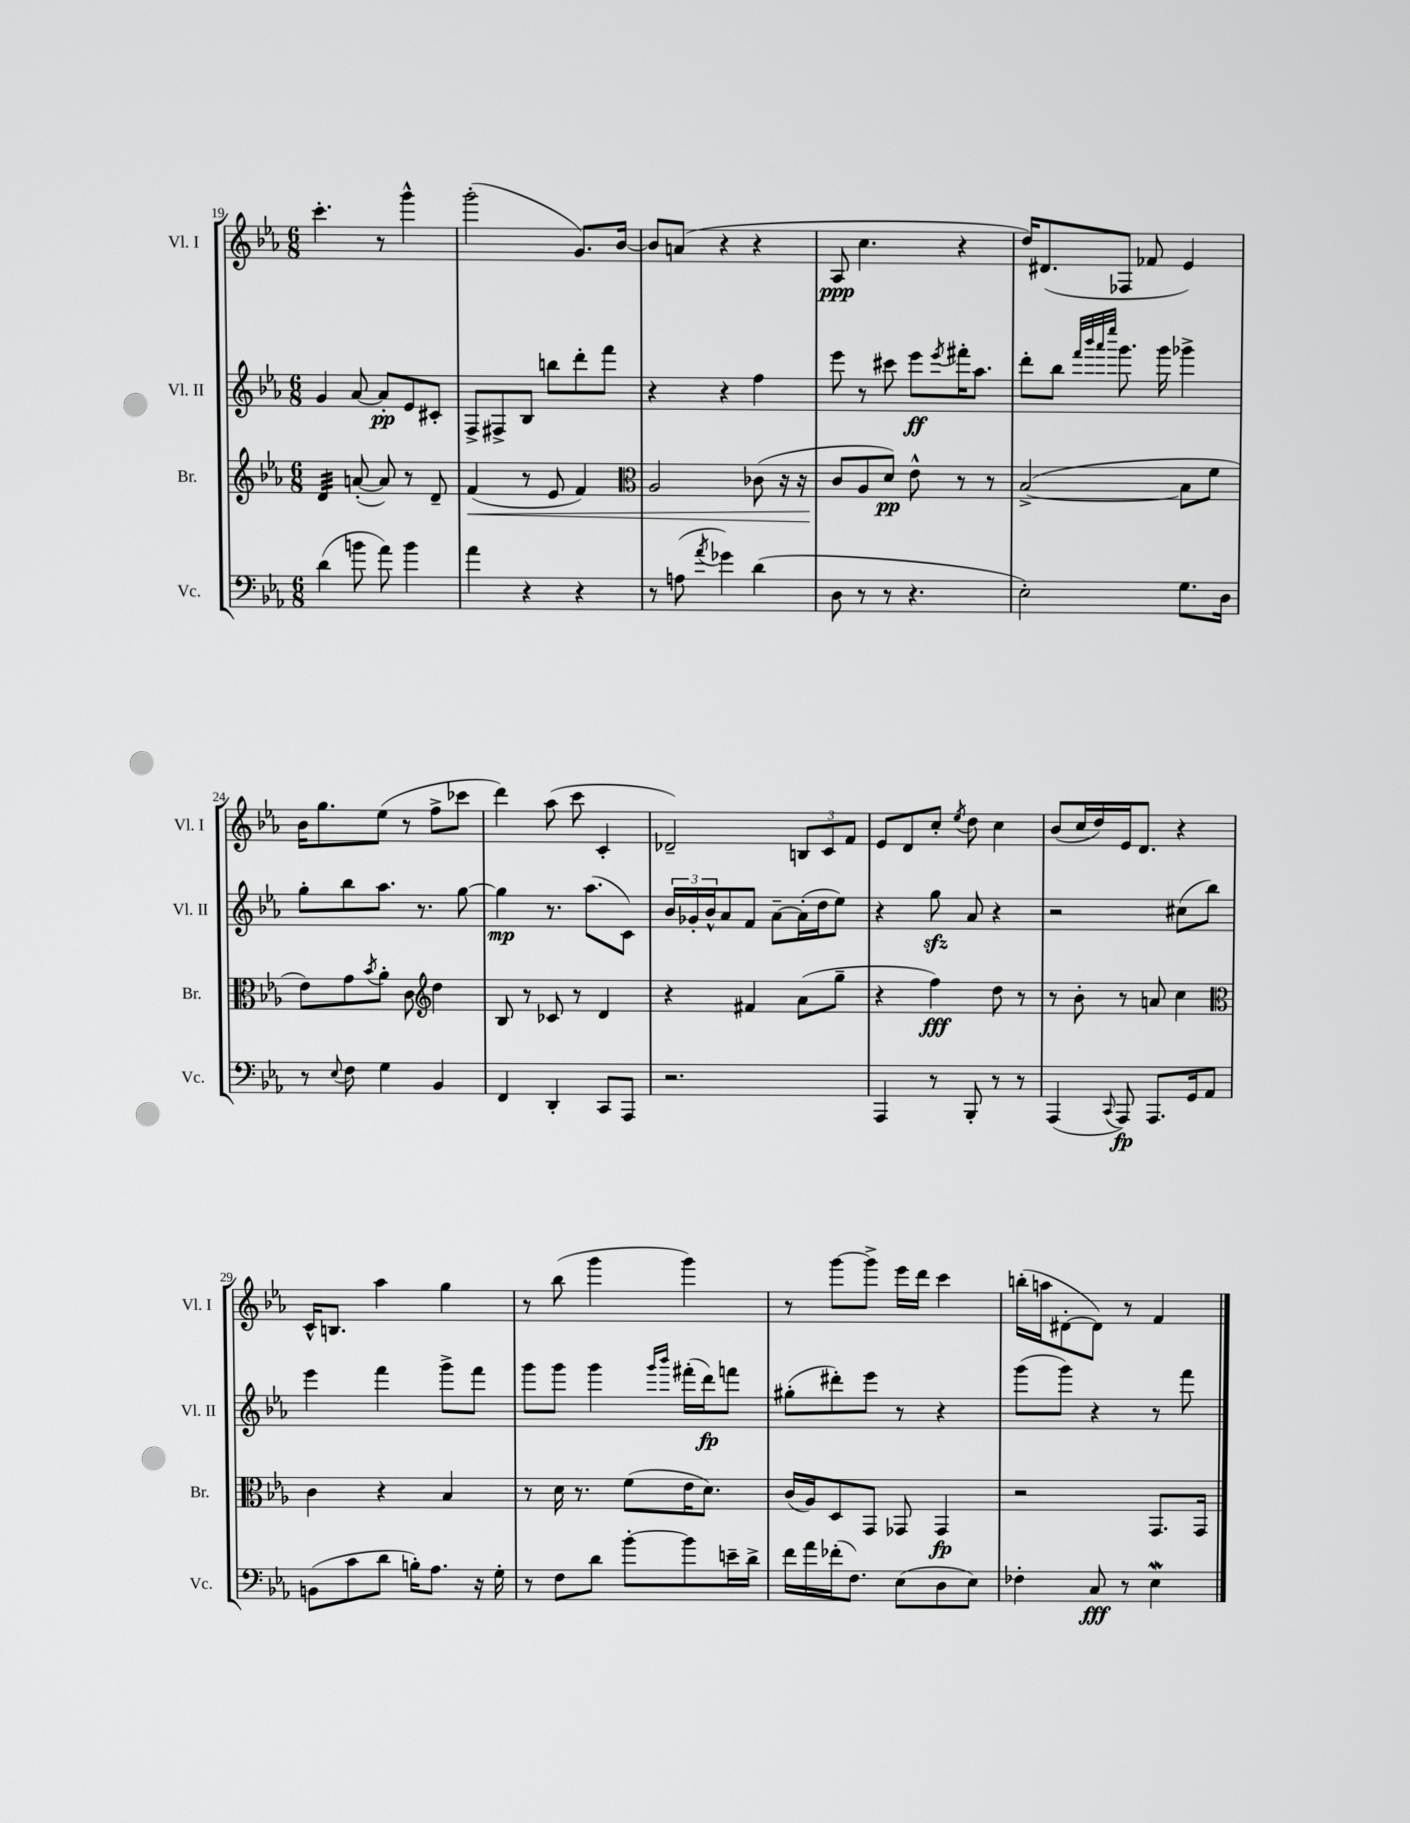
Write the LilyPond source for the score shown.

<<
\new StaffGroup <<
\new Staff = "s0" \with { instrumentName = "Vl. I" shortInstrumentName = "Vl. I" } {
    \clef treble \key ees \major \numericTimeSignature \time 6/8
    c'''4.-. r8 g'''4-^ |
    g'''2-.( g'8.) bes'16~ |
    bes'8 a'8( r4 r4 |
    aes8\ppp c''4. r4 |
    d''16) dis'8.( fes8 fes'8 ees'4) |
    bes'16 g''8. ees''8( r8 f''8-> ces'''8 |
    d'''4) aes''8( c'''8 c'4-. |
    des'2--) \tuplet 3/2 { b8 c'8 f'8 } |
    ees'8 d'8 c''8-. \acciaccatura { ees''8 } d''8 c''4 |
    bes'8( c''16 d''16) ees'16 d'8. r4 |
    c'16-^ b8. aes''4 g''4 |
    r8 bes''8( g'''4 g'''4) |
    r8 g'''8~ g'''8-> ees'''16 d'''16 c'''4 |
    b''16-.( a''16 dis'8~-. dis'8) r8 f'4 \bar "|." |
}
\new Staff = "s1" \with { instrumentName = "Vl. II" shortInstrumentName = "Vl. II" } {
    \clef treble \key ees \major \numericTimeSignature \time 6/8
    g'4 aes'8~ aes'8-.\pp ees'8 cis'8-. |
    f8-> fis8-> bes8 b''8 d'''8-. f'''8 |
    r4 r4 f''4 |
    ees'''8 r8 cis'''8 ees'''8\ff \acciaccatura { ees'''8 } fis'''16-. aes''8. |
    d'''8-. bes''8 \grace { f'''32 bes'''32 aes'''32 ees''''32 } g'''8. g'''16 ges'''4-> |
    g''8-. bes''8 aes''8. r8. g''8~ |
    g''4\mp r8. aes''8.( c'8) |
    \tuplet 3/2 { bes'16 ges'16-. bes'16-^ } aes'8 f'8 aes'8~-- aes'16-.( d''16 ees''8) |
    r4 g''8\sfz aes'8 r4 |
    r2 cis''8( bes''8) |
    ees'''4 f'''4 g'''8-> f'''8 |
    g'''8 g'''8 g'''4 \grace { g'''16 bes'''16 } fis'''16-.( d'''16\fp) f'''8 |
    gis''8-.( dis'''8-.) ees'''8 r8 r4 |
    g'''8( g'''8) r4 r8 f'''8 \bar "|." |
}
\new Staff = "s2" \with { instrumentName = "Br." shortInstrumentName = "Br." } {
    \clef treble \key ees \major \numericTimeSignature \time 6/8
    d'4:32 a'8~-.( a'8) r8 d'8-- |
    f'4\<( r8 ees'8 f'4) |
    \clef alto aes2 ces'8( r16 r16 |
    c'8\! aes8 d'8\pp) ees'8-^ r8 r8 |
    bes2~->( bes8 f'8 |
    ees'8) g'8 \acciaccatura { bes'8 } aes'8-. c'8 \clef treble d''4 |
    bes8 r8 ces'8 r8 d'4 |
    r4 fis'4 aes'8( g''8-- |
    r4 f''4\fff) d''8 r8 |
    r8 bes'8-. r8 a'8 c''4 |
    \clef alto c'4 r4 bes4 |
    r8 d'16 r8. f'8( ees'16 d'8.) |
    c'16( aes16) d8 g,8 ges,8 ges,4\fp |
    r2 g,8. g,16 \bar "|." |
}
\new Staff = "s3" \with { instrumentName = "Vc." shortInstrumentName = "Vc." } {
    \clef bass \key ees \major \numericTimeSignature \time 6/8
    d'4( b'8 aes'8) b'4 |
    aes'4 r4 r4 |
    r8 a8( \acciaccatura { aes'8 } ges'4) d'4( |
    d8 r8 r8 r4. |
    ees2-.) g8. d16 |
    r8 \appoggiatura { ees8 } f8 g4 bes,4 |
    f,4 d,4-. c,8 aes,,8 |
    r2. |
    aes,,4 r8 bes,,8-. r8 r8 |
    aes,,4( \appoggiatura { c,8 } aes,,8\fp) aes,,8. g,16 aes,8 |
    b,8( c'8 d'8 b16-.) aes8. r16 g16-. |
    r8 f8 d'8 bes'8~-. bes'8 e'16-- d'16-> |
    f'16 aes'16 fes'16-.( f8.) ees8( d8 ees8) |
    fes4-. c8\fff r8 ees4\mordent \bar "|." |
}
>>
>>
\layout { \context { \Score currentBarNumber = #19 } }
